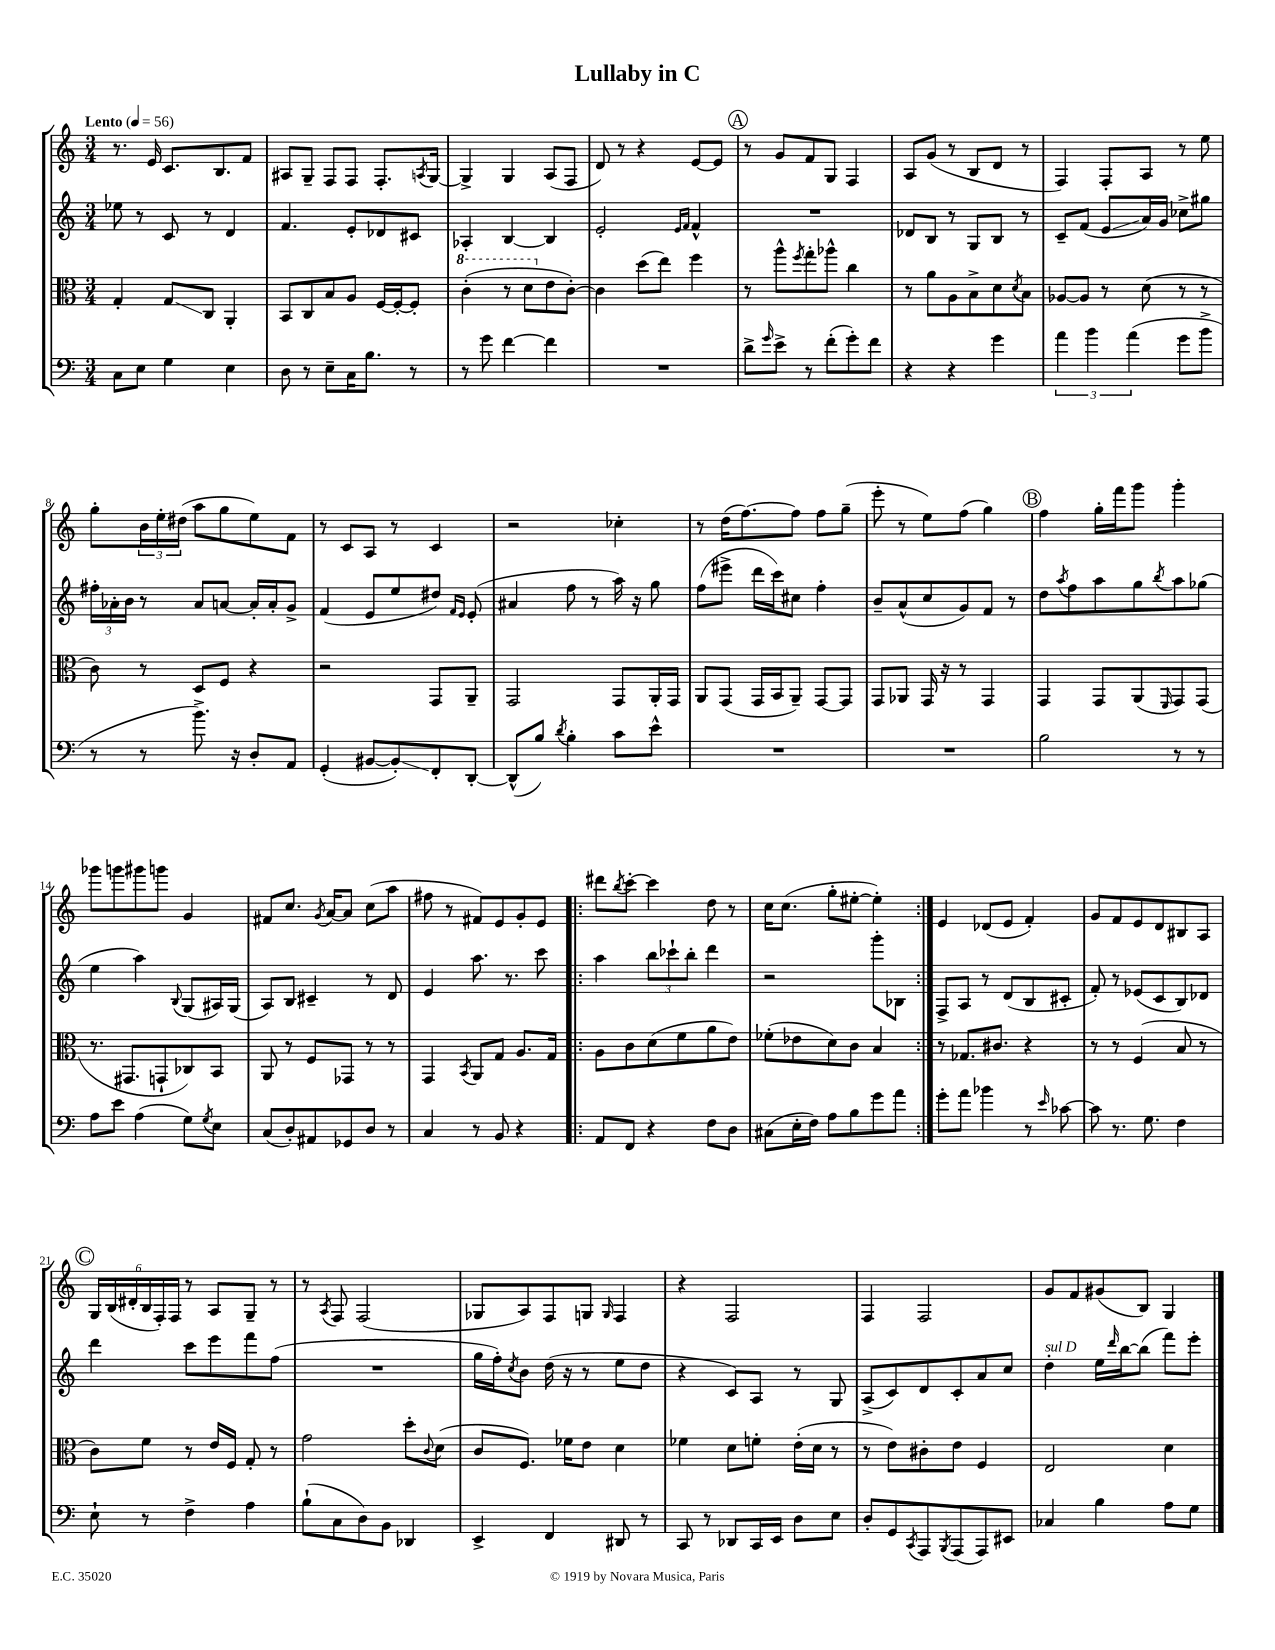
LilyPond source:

\header { title = "Lullaby in C" }
<<
\new StaffGroup <<
\new Staff = "s0" {
    \clef treble \key c \major \numericTimeSignature \time 3/4 \tempo "Lento" 4 = 56
    r8. e'16 c'8. b8. f'8 |
    ais8 g8-- f8 f8 f8.-. \acciaccatura { a8 } g16~ |
    g4-> g4 a8( f8 |
    d'8) r8 r4 e'8~ e'8 |
    \mark \markup { \circle "A" } r8 g'8 f'8 g8 f4 |
    a8 g'8( r8 b8 d'8 r8 |
    f4) f8-. a8 r8 e''8 |
    g''8-. \tuplet 3/2 { b'16 e''16-. dis''16( } a''8 g''8 e''8) f'8 |
    r8 c'8 a8 r8 c'4 |
    r2 ces''4-. |
    r8 d''16( f''8.~) f''8 f''8 g''8--( |
    e'''8-. r8 e''8) f''8( g''4) |
    \mark \markup { \circle "B" } f''4 g''16-. f'''16 g'''8 g'''4-. |
    ges'''8 g'''8 gis'''8 g'''8 g'4 |
    fis'8 c''8. \acciaccatura { g'8 } a'16~ a'8 c''8( a''8 |
    fis''8 r8 fis'8) e'8 g'8-. e'8 |
    \repeat volta 2 { dis'''8 \acciaccatura { b''8 } c'''8~-. c'''4 d''8 r8 |
    c''16 c''8.( g''8-. eis''8~-. eis''4-.) | }
    e'4 des'8( e'8 f'4-.) |
    g'8 f'8 e'8 d'8 bis8 a8 |
    \mark \markup { \circle "C" } \tuplet 6/4 { g16 b16( dis'16-. b16 f16-.) f16 } r8 a8 g8-- r8 |
    r8 \acciaccatura { a8 } f8 f2( |
    ges8 a8) f8 g8 \grace { g16 } f4 |
    r4 f2 |
    f4 f2 |
    g'8 f'8 gis'8( b8) g4 \bar "|." |
}
\new Staff = "s1" {
    \clef treble \key c \major \numericTimeSignature \time 3/4
    ees''8 r8 c'8 r8 d'4 |
    f'4. e'8-. des'8 cis'8 |
    aes4-. b4~ b4 |
    e'2-. \grace { e'16 f'16 } f'4-^ |
    \mark \markup { \circle "A" } R2. |
    des'8 b8 r8 g8 b8 r8 |
    c'8-- f'8( e'8\glissando a'16) g'16 ces''8-> gis''8 |
    \tuplet 3/2 { fis''16-. aes'16-. b'16 } r8 aes'8 a'8~ a'16-. a'16-. g'8-> |
    f'4( e'8 e''8 dis''8) \grace { f'16 e'16 } e'8-.( |
    ais'4 f''8 r8 a''16) r16 g''8 |
    f''8( eis'''8-> d'''16 c'''16) cis''8 f''4-. |
    b'8-- a'8-^( c''8 g'8) f'8 r8 |
    \mark \markup { \circle "B" } d''8 \acciaccatura { a''8 } f''8 a''8 g''8 \acciaccatura { b''8 } a''8 ges''8( |
    e''4 a''4) \appoggiatura { b8 } g8( ais16) g16( |
    a8) b8 cis'4-- r8 d'8 |
    e'4 a''8. r8. c'''8 |
    \repeat volta 2 { a''4 \tuplet 3/2 { b''8 ces'''8-! b''8-. } d'''4 |
    r2 g'''8-. bes8 | }
    f8-> a8 r8 d'8( b8 cis'8-. |
    f'8-.) r8 ees'8( c'8 b8) des'8 |
    \mark \markup { \circle "C" } d'''4 c'''8 e'''8 f'''8 f''8( |
    R2. |
    g''16 f''16-.) \acciaccatura { c''8 } b'8 d''16( r16 r8 e''8 d''8 |
    r4 c'8) a8 r8 g8 |
    a8->( c'8) d'8 c'8-. a'8 c''8 |
    d''4-.^\markup { \italic "sul D" } e''16 \grace { d'''16 } b''16~ b''8( f'''8) e'''8-. \bar "|." |
}
\new Staff = "s2" {
    \clef alto \key c \major \numericTimeSignature \time 3/4
    g4-. g8\glissando c8 a,4-. |
    b,8 c8 b8 a8 f16~ f16~-. f8-. |
    \ottava #1 c''4-.( r8 d''8 \ottava #0 e'8 c'8~-.) |
    c'4 d''8( e''8) f''4 |
    \mark \markup { \circle "A" } r8 a''8-^ \acciaccatura { f''8 } g''8-. aes''8-^ c''4 |
    r8 a'8 a8 b8-> d'8 \acciaccatura { d'8 } b8 |
    aes8~ aes8 r8 d'8( r8 r8 |
    c'8) r8 d8 f8 r4 |
    r2 g,8 a,8-- |
    g,2 g,8 a,16-. g,16 |
    a,8 g,8( g,16 b,16 a,8--) g,8~ g,8 |
    g,8 aes,8 g,16 r16 r8 g,4 |
    \mark \markup { \circle "B" } g,4 g,8 a,8( \grace { f,16 } g,8) g,8( |
    r8. gis,8. g,8-! ces8) b,8 |
    a,8 r8 f8 ges,8 r8 r8 |
    g,4 \acciaccatura { b,8 } a,8 g8 a8. g16 |
    \repeat volta 2 { a8 c'8 d'8( f'8 a'8 e'8) |
    fes'8-.( ees'8 d'8) c'8 b4 | }
    r8 ges8. cis'8. r4 |
    r8 r8 f4( b8 r8 |
    \mark \markup { \circle "C" } c'8) f'8 r8 e'16 f16 g8-. r8 |
    g'2 d''8-. \appoggiatura { c'8 } d'8( |
    c'8 f8.) fes'16 e'8 d'4 |
    fes'4 d'8 f'8-. e'16-.( d'16 r8 |
    r8 e'8) cis'8-. e'8 f4 |
    e2 d'4 \bar "|." |
}
\new Staff = "s3" {
    \clef bass \key c \major \numericTimeSignature \time 3/4
    c8 e8 g4 e4 |
    d8 r8 e8-- c16 b8. r8 |
    r8 g'8 f'4~ f'4 |
    R2. |
    \mark \markup { \circle "A" } d'8-> \grace { g'16 } e'8-> r8 f'8-.( g'8-.) f'8 |
    r4 r4 g'4 |
    \tuplet 3/2 { a'4 b'4 a'4( } g'8 b'8-> |
    r8 r8 b'8.->) r16 d8-. a,8 |
    g,4-.( bis,8~ bis,8-.\glissando) f,8-. d,8~-. |
    d,8-^( b8) \acciaccatura { d'8 } b4-. c'8 e'8-^ |
    R2. |
    R2. |
    \mark \markup { \circle "B" } b2 r8 r8 |
    a8 e'8 a4( g8) \acciaccatura { g8 } e8 |
    c8( d8-.) ais,8 ges,8 d8 r8 |
    c4 r8 b,8 r4 |
    \repeat volta 2 { a,8 f,8 r4 f8 d8 |
    cis8( e16-. f16) a8 b8 g'8 a'8 | }
    g'8-. a'8 bes'4 r8 \grace { e'16 } ces'8~ |
    ces'8 r8. g8. f4 |
    \mark \markup { \circle "C" } e8-! r8 f4-> a4 |
    b8-!( c8 d8) b,8 des,4 |
    e,4-> f,4 dis,8 r8 |
    c,8 r8 des,8 c,16 e,16 d8 e8 |
    d8-. g,8 \acciaccatura { c,8 } a,,8 \acciaccatura { b,,8 } a,,8( a,,8) eis,8 |
    ces4 b4 a8 g8 \bar "|." |
}
>>
>>
